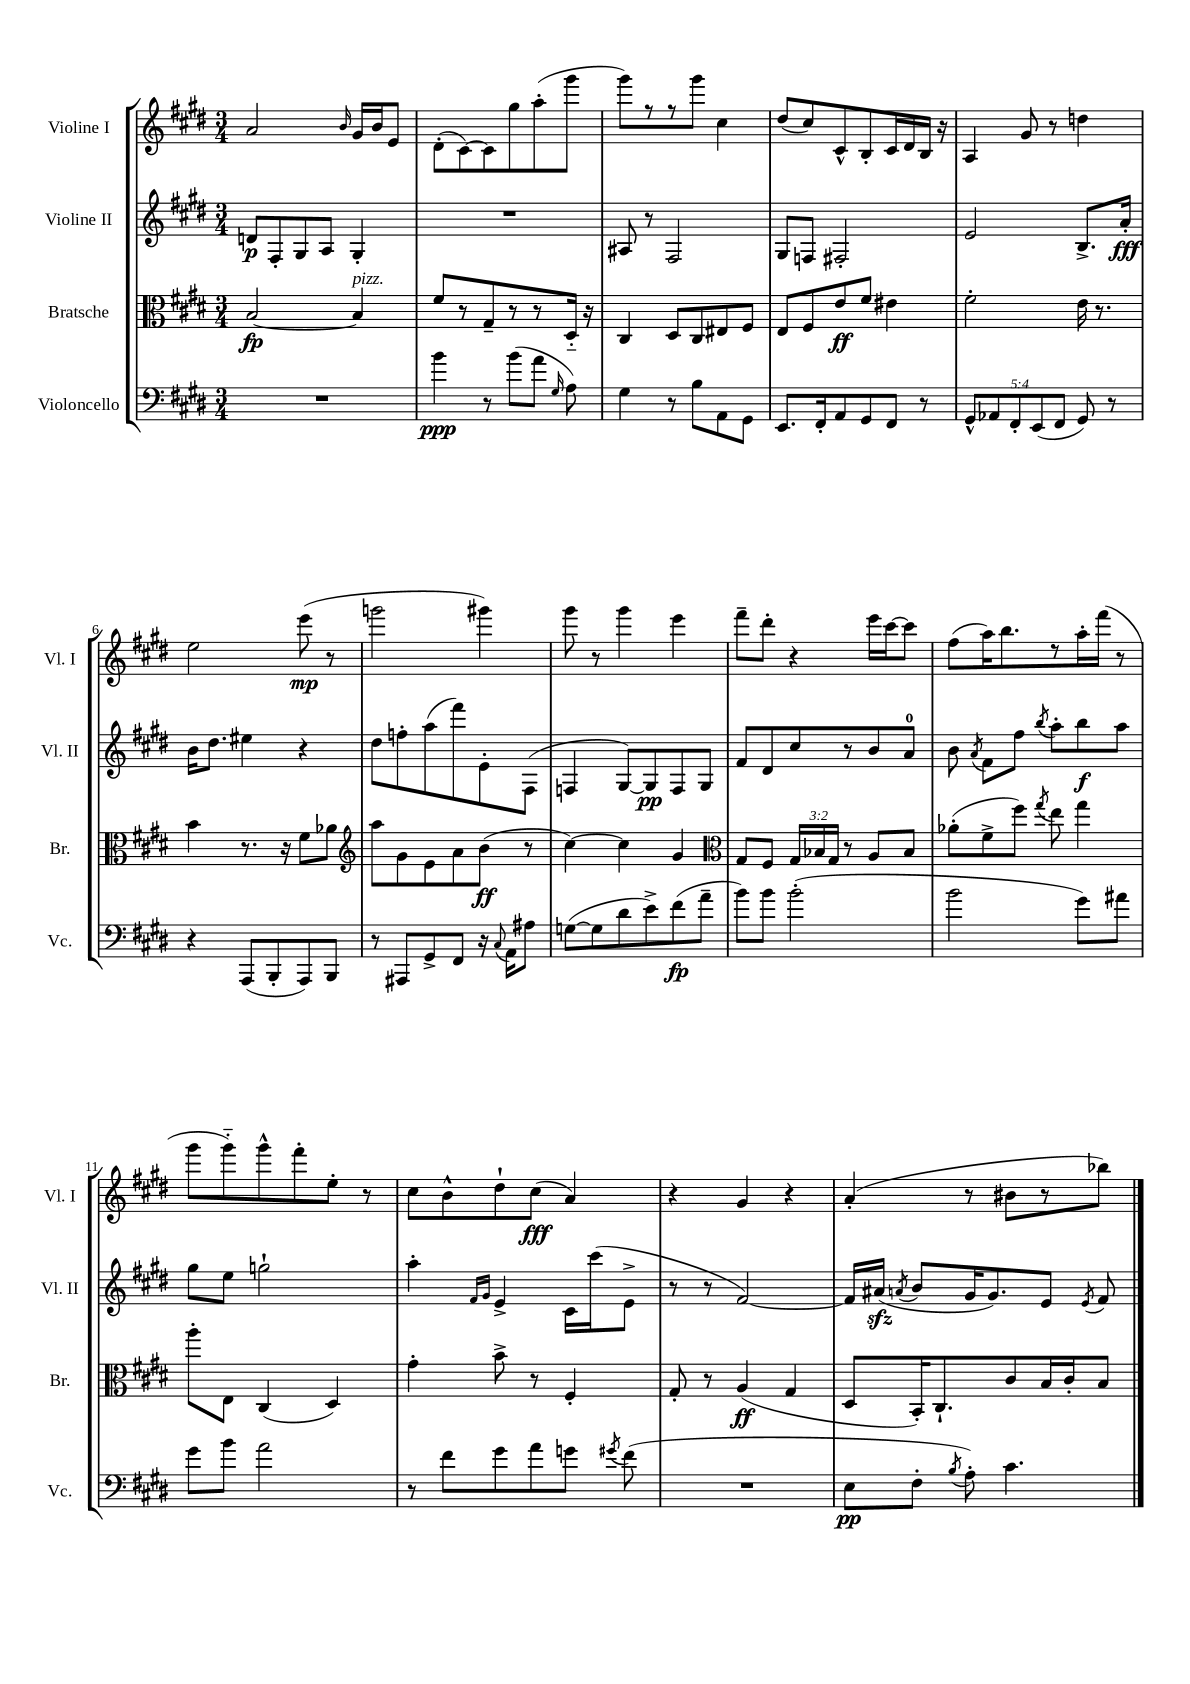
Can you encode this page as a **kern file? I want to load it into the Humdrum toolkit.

**kern	**kern	**kern	**kern
*staff4	*staff3	*staff2	*staff1
*clefF4	*clefC3	*clefG2	*clefG2
*k[f#c#g#d#]	*k[f#c#g#d#]	*k[f#c#g#d#]	*k[f#c#g#d#]
*M3/4	*M3/4	*M3/4	*M3/4
2.r	[2B	8d	2a
.	.	8F#'	.
.	.	8G#	.
.	.	8A	.
.	.	.	16qqb
.	4B]	4G#'	16g#
.	.	.	16b
.	.	.	8e
=	=	=	=
4b	8f#	2.r	(8d#'
.	8r	.	[8c#)
8r	8G#~	.	8c#]
(8b	8r	.	8gg#
8a	8r	.	(8aa'
16qqG#	.	.	.
8A)	16D#'~	.	8ggg#
.	16r	.	.
=	=	=	=
4G#	4C#	8A#	8ggg#)
.	.	8r	8r
8r	8D#	2F#	8r
8B	8C#	.	8ggg#
8AA	8E#	.	4cc#
8GG#	8F#	.	.
=	=	=	=
8.EE	8E	8G#	(8dd#
.	8F#	8F	8cc#)
16FF#'	.	.	.
8AA	8e	2F#'	8c#^^
8GG#	8f#	.	8B'
8FF#	4e#	.	16c#
.	.	.	16d#
8r	.	.	16B
.	.	.	16r
=	=	=	=
10GG#^^	2f#'	2e	4A
10AA-	.	.	.
10FF#'	.	.	.
.	.	.	8g#
(10EE	.	.	.
.	.	.	8r
10FF#	.	.	.
8GG#)	16e	8.B^	4dd
.	8.r	.	.
8r	.	.	.
.	.	16a'	.
=	=	=	=
4r	4b	16b	2ee
.	.	8.dd#	.
(8AAA	8.r	4ee#	.
8BBB'	.	.	.
.	16r	.	.
8AAA)	8f#	4r	(8eee
8BBB	8a-	.	8r
=	=	=	=
*	*clefG2	*	*
8r	8aa	8dd#	2ggg
8AAA#	8g#	8ff'	.
8GG#^	8e	(8aa	.
8FF#	8a	8fff#)	.
16r	(8b	8e'	4ggg#)
8qqC#	.	.	.
16AA	.	.	.
8A#	8r	(8F#	.
=	=	=	=
([8G	[4cc#)	4F	8ggg#
8G]	.	.	8r
8d#	4cc#]	[8G#)	4ggg#
8e^)	.	8G#]	.
(8f#	4g#	8F	4eee
8a~	.	8G#	.
=	=	=	=
*	*clefC3	*	*
8b)	8G#	8f#	8fff#~
8b	8F#	8d#	8ddd#'
(2b'	24G#	8cc#	4r
.	24B-	.	.
.	24G#	.	.
.	8r	8r	.
.	8A	8b	16eee
.	.	.	[16ccc#
.	8B-	8a	8ccc#]
=	=	=	=
2b	(8a-'	8b	(8ff#
.	.	8qa	.
.	8f#^	8f#	16aa)
.	.	.	8.bb
.	8ff#)	8ff#	.
.	8qgg#	8qbb	.
.	8ee	8aa'	8r
8g#)	4gg#	8bb	16aa'
.	.	.	(16fff#
8a#	.	8aa	8r
=	=	=	=
8g#	8aa'	8gg#	8ggg#
8b	8E	8ee	8ggg#'~)
2a	(4C#	2gg`	8ggg#^^
.	.	.	8fff#'
.	4D#)	.	8ee'
.	.	.	8r
=	=	=	=
8r	4g#'	4aa'	8cc#
8f#	.	.	8b^^
.	.	16qqf#	.
.	.	16qqg#	.
8g#	8b^	4e^	8dd#`
8a	8r	.	(8cc#
8g	4F#'	16c#	4a)
.	.	(16ccc#	.
8qg#	.	.	.
(8f#	.	8e^	.
=	=	=	=
2.r	8G#'	8r	4r
.	8r	8r	.
.	(4A	[2f#)	4g#
.	4G#	.	4r
=	=	=	=
8E	8D#	16f#]	(4a'
.	.	(16a#	.
.	.	8qa	.
8F#'	16BB')	8b	.
.	8.C#`	.	.
8qB	.	.	.
8A')	.	16g#	8r
.	.	8.g#)	.
4.c#	8c#	.	8b#
.	16B	8e	8r
.	16c#'	.	.
.	.	8qe	.
.	8B	8f#	8bb-)
==	==	==	==
*-	*-	*-	*-
